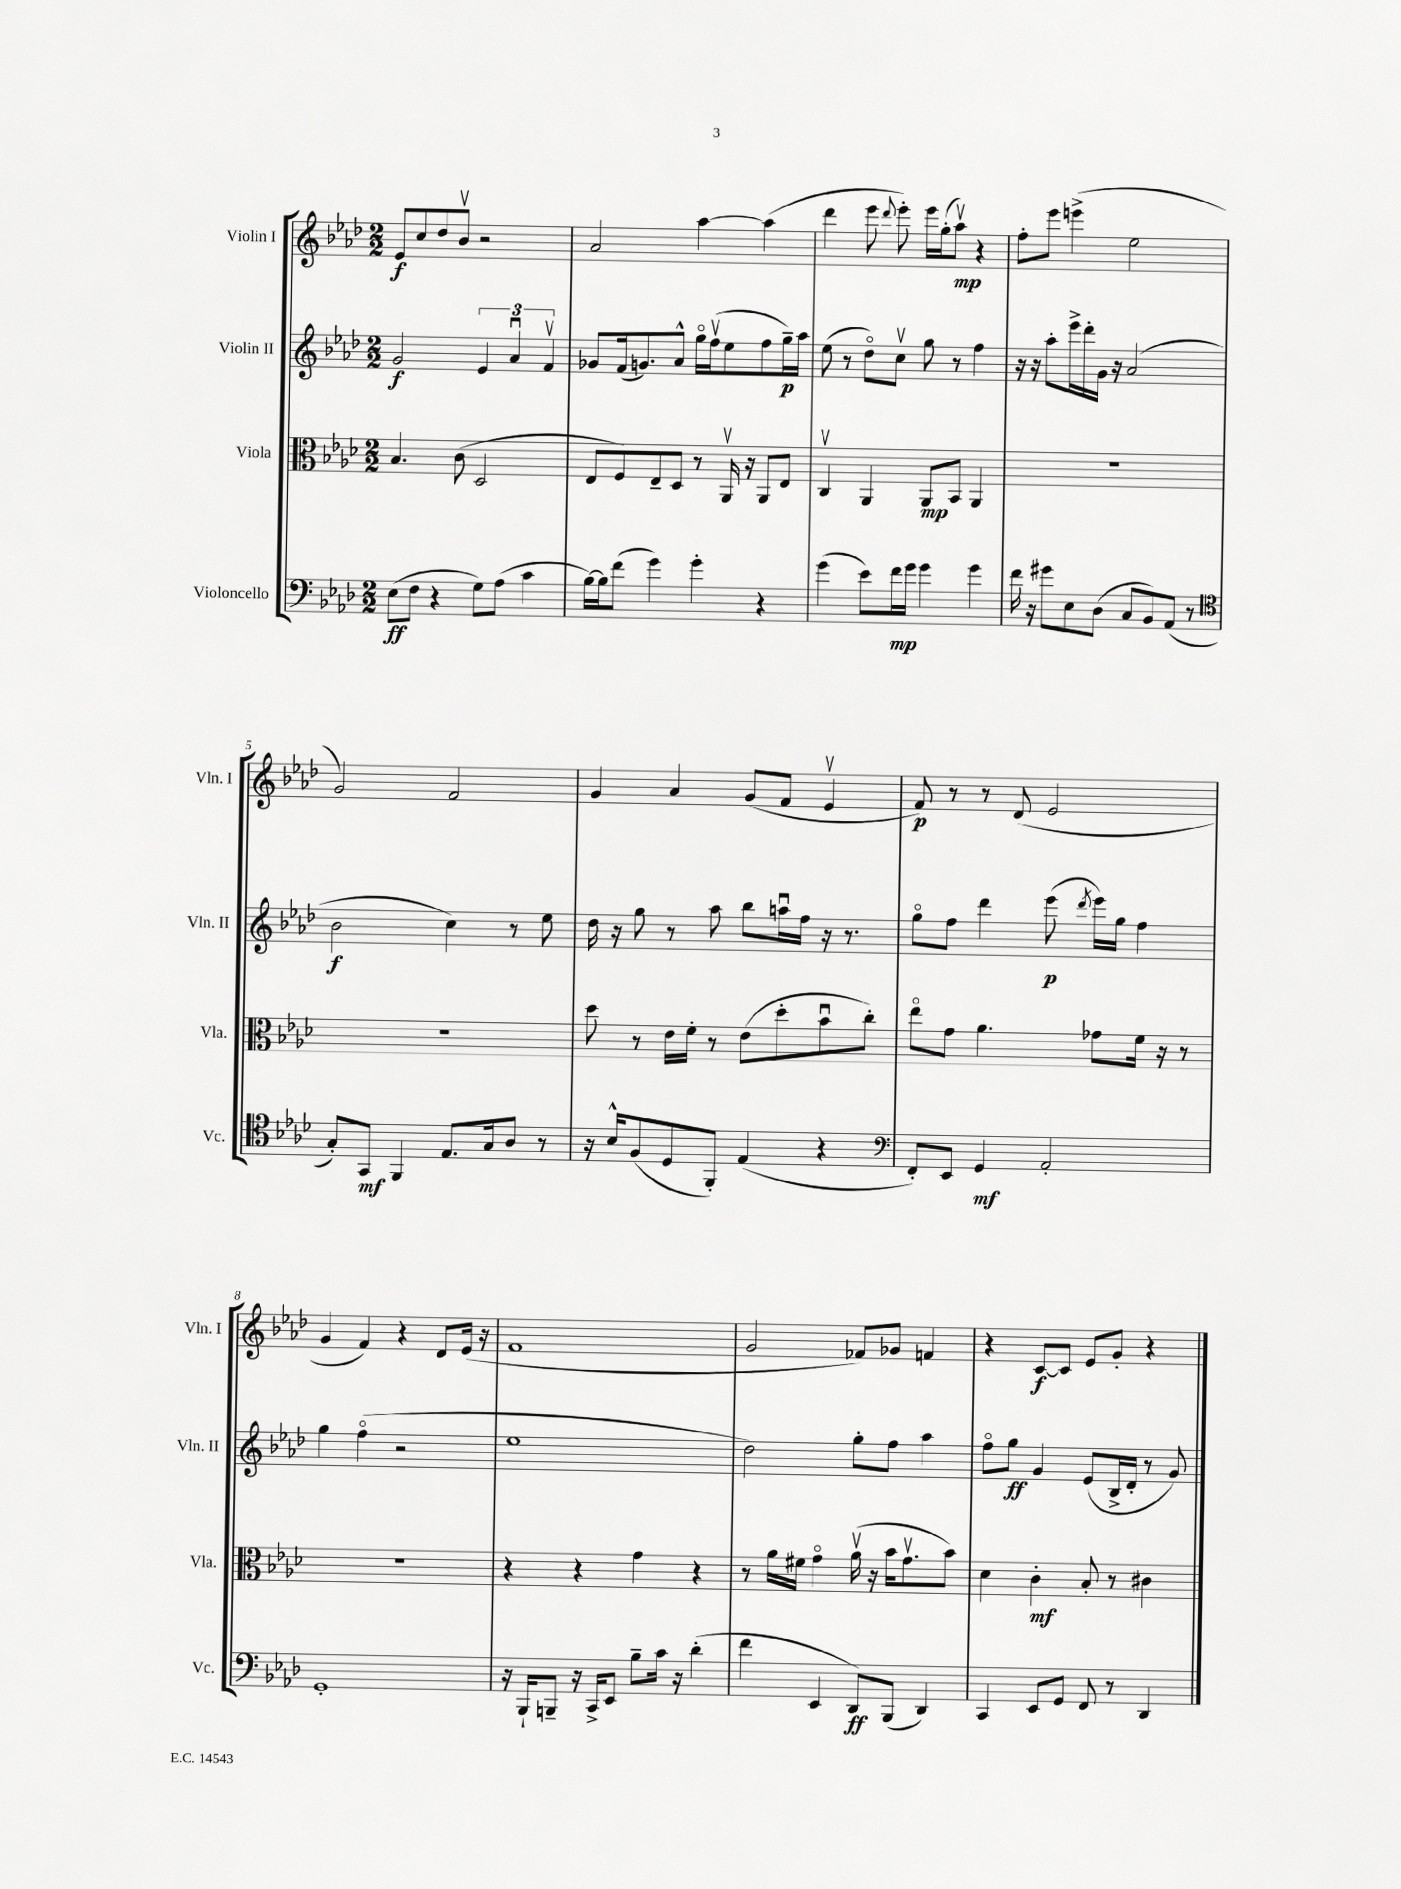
<<
\new StaffGroup <<
\new Staff = "s0" \with { instrumentName = "Violin I" shortInstrumentName = "Vln. I" } {
    \clef treble \key aes \major \numericTimeSignature \time 2/2
    \autoBeamOff ees'8[\f c''8 des''8 bes'8]\upbow r2 |
    aes'2 aes''4~ aes''4( |
    des'''4 ees'''8 \appoggiatura { des'''8 } ees'''8-.) ees'''16[ g''16-.( aes''8]\upbow\mp) r4 |
    f''8[-. ees'''8] e'''4->( ees''2 |
    g'2) f'2 |
    g'4 aes'4 g'8[( f'8] ees'4\upbow |
    f'8\p) r8 r8 des'8( ees'2 |
    g'4 f'4) r4 des'8[ ees'16]( r16 |
    f'1 |
    g'2 fes'8[) ges'8] f'4 |
    r4 c'8[~\f c'8] ees'8[ g'8]-. r4 \bar "|." |
}
\new Staff = "s1" \with { instrumentName = "Violin II" shortInstrumentName = "Vln. II" } {
    \clef treble \key aes \major \numericTimeSignature \time 2/2
    \autoBeamOff g'2\f \tuplet 3/2 { ees'4 aes'4\downbow f'4\upbow } |
    ges'8[ f'16( g'8.) aes'8]-^ g''16[\flageolet f''16\upbow( ees''8 f''8 g''16--\p) aes''16] |
    ees''8( r8 des''8[\flageolet) c''8]\upbow g''8 r8 f''4 |
    r16 r16 aes''8[-. ees'''16-> des'''16-. g'16] r16 aes'2( |
    bes'2\f c''4) r8 ees''8 |
    des''16 r16 g''8 r8 aes''8 bes''8[ a''16\downbow f''16] r16 r8. |
    g''8[\flageolet f''8] des'''4 ees'''8\p( \acciaccatura { des'''8 } ees'''16[) g''16] f''4 |
    g''4 f''4\flageolet( r2 |
    ees''1 |
    des''2) g''8[-. f''8] aes''4 |
    f''8[\flageolet g''8]\ff g'4 ees'8[( bes16-> des'16]-. r8 g'8) \bar "|." |
}
\new Staff = "s2" \with { instrumentName = "Viola" shortInstrumentName = "Vla." } {
    \clef alto \key aes \major \numericTimeSignature \time 2/2
    \autoBeamOff bes4. c'8( des2 |
    ees8[ f8) ees8-- des8] r8 aes,16\upbow r16 aes,8[ ees8] |
    c4\upbow aes,4 aes,8[\mp bes,8] aes,4 |
    R1 |
    R1 |
    des''8 r8 ees'16[ f'16]-. r8 ees'8[( des''8-. bes'8\downbow c''8]-.) |
    ees''8[\flageolet g'8] aes'4. ges'8[ f'16] r16 r8 |
    r1 |
    r4 r4 g'4 r4 |
    r8 aes'16[ fis'16] g'4\flageolet aes'16\upbow( r16 bes'16[ g'8.\upbow bes'8]) |
    des'4 c'4-.\mf bes8-. r8 cis'4 \bar "|." |
}
\new Staff = "s3" \with { instrumentName = "Violoncello" shortInstrumentName = "Vc." } {
    \clef bass \key aes \major \numericTimeSignature \time 2/2
    \autoBeamOff ees8[\ff( f8] r4 g8[) aes8]( c'4 |
    bes16[~) bes16 f'8]( g'4) g'4-. r4 |
    g'4( ees'8[) f'16\mp g'16] g'4 g'4 |
    f'16 r16 gis'8[ ees8 des8]( c8[ bes,8) aes,8]( r8 |
    \clef tenor g8[-.) g,8]\mf f,4 ees8.[ g16 aes8] r8 |
    r16 bes16[-^ f8( des8 f,8]-.) ees4( r4 |
    \clef bass f,8[-.) ees,8] g,4\mf aes,2-. |
    g,1-. |
    r16 bes,,16[-! b,,8]-- r16 c,16[-> ees,8] bes8[-- c'16] r16 des'4-.( |
    f'4 ees,4 des,8[\ff) bes,,8]( des,4) |
    c,4 ees,8[ g,8] f,8 r8 des,4 \bar "|." |
}
>>
>>
